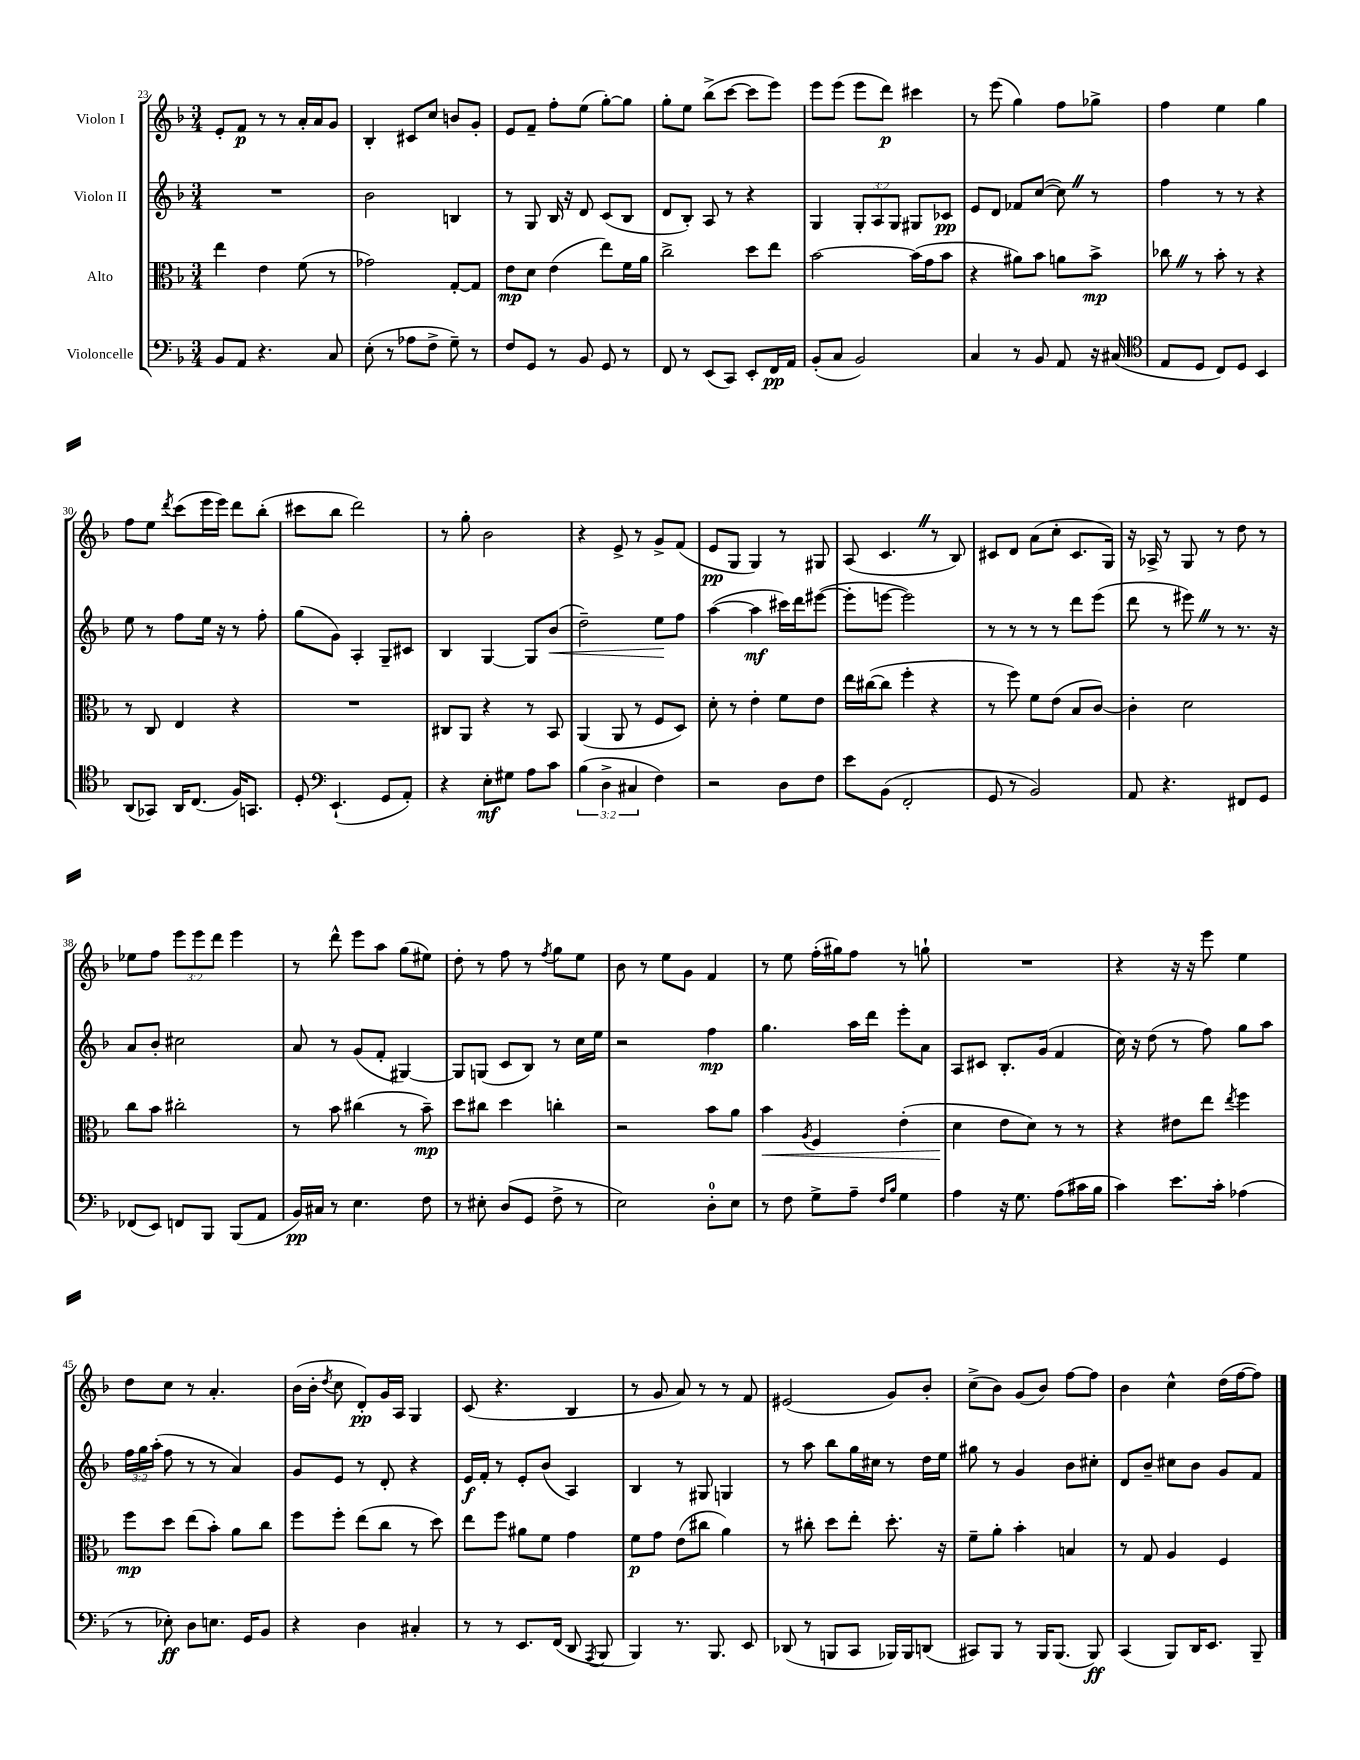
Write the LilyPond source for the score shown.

<<
\new StaffGroup <<
\new Staff = "s0" \with { instrumentName = "Violon I" } {
    \clef treble \key f \major \numericTimeSignature \time 3/4 \override Staff.TupletNumber.text = #tuplet-number::calc-fraction-text
    \autoBeamOff e'8[-. f'8]\p r8 r8 a'16[-. a'16 g'8] |
    bes4-. cis'8[ c''8] b'8[ g'8]-. |
    e'8[ f'8]-- f''8[-. e''8]( g''8[~-.) g''8] |
    g''8[-. e''8] bes''8[->( c'''8]~ c'''8[ e'''8]) |
    e'''8[ e'''8]( e'''8[ d'''8]\p) cis'''4 |
    r8 e'''8( g''4) f''8[ ges''8]-> |
    f''4 e''4 g''4 |
    f''8[ e''8] \acciaccatura { d'''8 } c'''8[( e'''16 e'''16]) d'''8[ bes''8]-.( |
    cis'''8[ bes''8] d'''2) |
    r8 g''8-. bes'2 |
    r4 e'8-> r8 g'8[-> f'8]( |
    e'8[\pp g8] g4) r8 gis8 |
    a8( c'4. \once \override BreathingSign.text = \markup { \musicglyph "scripts.caesura.straight" } \breathe r8 bes8) |
    cis'8[ d'8] a'8[( c''8]-. cis'8.[ g16]) |
    r16 aes16-> r8 g8 r8 d''8 r8 |
    ees''8[ f''8] \tuplet 3/2 { e'''8[ e'''8 d'''8] } e'''4 |
    r8 d'''8-^ e'''8[ a''8] g''8[( eis''8]) |
    d''8-. r8 f''8 r8 \acciaccatura { f''8 } g''8[ e''8] |
    bes'8 r8 e''8[ g'8] f'4 |
    r8 e''8 f''16[-.( gis''16) f''8] r8 g''8-! |
    R2. |
    r4 r16 r16 e'''8 e''4 |
    d''8[ c''8] r8 a'4.-. |
    bes'16[( bes'16]-. \acciaccatura { d''8 } c''8 d'8[-.\pp) g'16 a16] g4 |
    c'8( r4. bes4 |
    r8 g'8 a'8) r8 r8 f'8 |
    eis'2( g'8[) bes'8]-. |
    c''8[->( bes'8]) g'8[( bes'8]) f''8[~ f''8] |
    bes'4 c''4-^ d''16[( f''16~ f''8]) \bar "|." |
}
\new Staff = "s1" \with { instrumentName = "Violon II" } {
    \clef treble \key f \major \numericTimeSignature \time 3/4 \override Staff.TupletNumber.text = #tuplet-number::calc-fraction-text
    \autoBeamOff R2. |
    bes'2 b4 |
    r8 g8 bes16 r16 d'8 c'8[( bes8] |
    d'8[ bes8]-.) a8 r8 r4 |
    g4 \tuplet 3/2 { g8[-. a8 g8] } gis8[ ces'8]\pp |
    e'8[ d'8] fes'8[ c''8]~( c''8) \once \override BreathingSign.text = \markup { \musicglyph "scripts.caesura.straight" } \breathe r8 |
    f''4 r8 r8 r4 |
    e''8 r8 f''8[ e''16] r16 r8 f''8-. |
    g''8[( g'8]) a4-. g8[-- cis'8] |
    bes4 g4~ g8[ bes'8]\<( |
    d''2--) e''8[\! f''8] |
    a''4~( a''4\mf cis'''16[) d'''16 eis'''8]~( |
    eis'''8[-. e'''8]~ e'''2) |
    r8 r8 r8 r8 d'''8[ e'''8]( |
    d'''8 r8 eis'''8) \once \override BreathingSign.text = \markup { \musicglyph "scripts.caesura.straight" } \breathe r8 r8. r16 |
    a'8[ bes'8]-. cis''2 |
    a'8 r8 g'8[( f'8]-. gis4~) |
    gis8[ g8]( c'8[ bes8]) r8 c''16[ e''16] |
    r2 f''4\mp |
    g''4. a''16[ d'''16] e'''8[-. a'8] |
    a8[ cis'8] bes8.[-. g'16]( f'4 |
    c''16) r16 d''8( r8 f''8) g''8[ a''8] |
    \tuplet 3/2 { f''16[ g''16 a''16]-.( } f''8 r8 r8 a'4) |
    g'8[ e'8] r8 d'8-. r4 |
    e'16[\f f'16]-. r8 e'8[-. bes'8]( a4) |
    bes4 r8 gis8 g4 |
    r8 a''8 bes''8[ g''16 cis''16] r8 d''16[ e''16] |
    gis''8 r8 g'4 bes'8[ cis''8]-. |
    d'8[ bes'8]-- cis''8[ bes'8] g'8[ f'8] \bar "|." |
}
\new Staff = "s2" \with { instrumentName = "Alto" } {
    \clef alto \key f \major \numericTimeSignature \time 3/4
    \autoBeamOff e''4 e'4 f'8( r8 |
    ges'2) g8[~-. g8] |
    e'8[\mp d'8] e'4( e''8[) f'16 a'16] |
    c''2-> d''8[ e''8] |
    bes'2~ bes'16[( g'16 bes'8] |
    r4 ais'8[) bes'8] a'8[ bes'8]->\mp |
    ces''8 \once \override BreathingSign.text = \markup { \musicglyph "scripts.caesura.straight" } \breathe r8 bes'8-. r8 r4 |
    r8 c8 e4 r4 |
    R2. |
    cis8[ a,8] r4 r8 bes,8 |
    a,4( a,8 r8 f8[ d8]) |
    d'8-. r8 e'4-. f'8[ e'8] |
    e''16[ cis''16~( cis''8] f''4-. r4 |
    r8 f''8) f'8[ e'8]( bes8[ c'8]~) |
    c'4-. d'2 |
    c''8[ bes'8] cis''2-. |
    r8 bes'8 cis''4( r8 bes'8--\mp) |
    d''8[ cis''8] d''4 c''4-. |
    r2 bes'8[ a'8] |
    bes'4\< \acciaccatura { a8 } f4 e'4-.( |
    d'4\! e'8[ d'8]) r8 r8 |
    r4 eis'8[ e''8] \acciaccatura { e''8 } f''4 |
    f''8[\mp d''8] e''8[( bes'8]-.) a'8[ c''8] |
    f''8[ f''8]-. e''8[( c''8] r8 d''8) |
    e''8[ f''8] ais'8[ f'8] g'4 |
    f'8[\p g'8] e'8[( cis''8] a'4) |
    r8 cis''8-. d''8[ e''8]-. d''8.-. r16 |
    f'8[-- a'8]-. bes'4-. b4 |
    r8 g8 a4 f4 \bar "|." |
}
\new Staff = "s3" \with { instrumentName = "Violoncelle" } {
    \clef bass \key f \major \numericTimeSignature \time 3/4 \override Staff.TupletNumber.text = #tuplet-number::calc-fraction-text
    \autoBeamOff bes,8[ a,8] r4. c8 |
    e8-.( r8 aes8[ f8]-> g8--) r8 |
    f8[ g,8] r8 bes,8 g,8 r8 |
    f,8 r8 e,8[( c,8]) e,8[-. f,16\pp a,16] |
    bes,8[-.( c8] bes,2) |
    c4 r8 bes,8 a,8 r16 cis16( |
    \clef tenor e8[ d8] c8[) d8] bes,4 |
    a,8[( ges,8]) a,16[ c8.]( f16[) g,8.] |
    d8-. \clef bass e,4.-!( g,8[ a,8]-.) |
    r4 e8[-.\mf gis8] a8[ c'8] |
    \tuplet 3/2 { bes4( d4-> cis4 } f4) |
    r2 d8[ f8] |
    e'8[ bes,8]( f,2-. |
    g,8 r8 bes,2) |
    a,8 r4. fis,8[ g,8] |
    fes,8[( e,8]) f,8[ bes,,8] bes,,8[( a,8] |
    bes,16[\pp) cis16] r8 e4. f8 |
    r8 eis8-. d8[( g,8] f8-> r8 |
    e2) d8[-0-. e8] |
    r8 f8 g8[-> a8]-- \grace { f16[ bes16] } g4 |
    a4 r16 g8. a8[( cis'16 bes16] |
    c'4) e'8.[ c'16]-. aes4( |
    r8 ees8-.\ff) d8[ e8.] g,16[ bes,8] |
    r4 d4 cis4-. |
    r8 r8 e,8.[ f,16]( d,8 \acciaccatura { a,,8 } bes,,8 |
    bes,,4) r8. bes,,8. e,8 |
    des,8( r8 b,,8[ c,8] bes,,16[) bes,,16 d,8]( |
    cis,8[) bes,,8] r8 bes,,16[ bes,,8.]( bes,,8\ff) |
    c,4( bes,,8[) d,16 e,8.] bes,,8-- \bar "|." |
}
>>
>>
\layout { \context { \Score currentBarNumber = #23 } }
